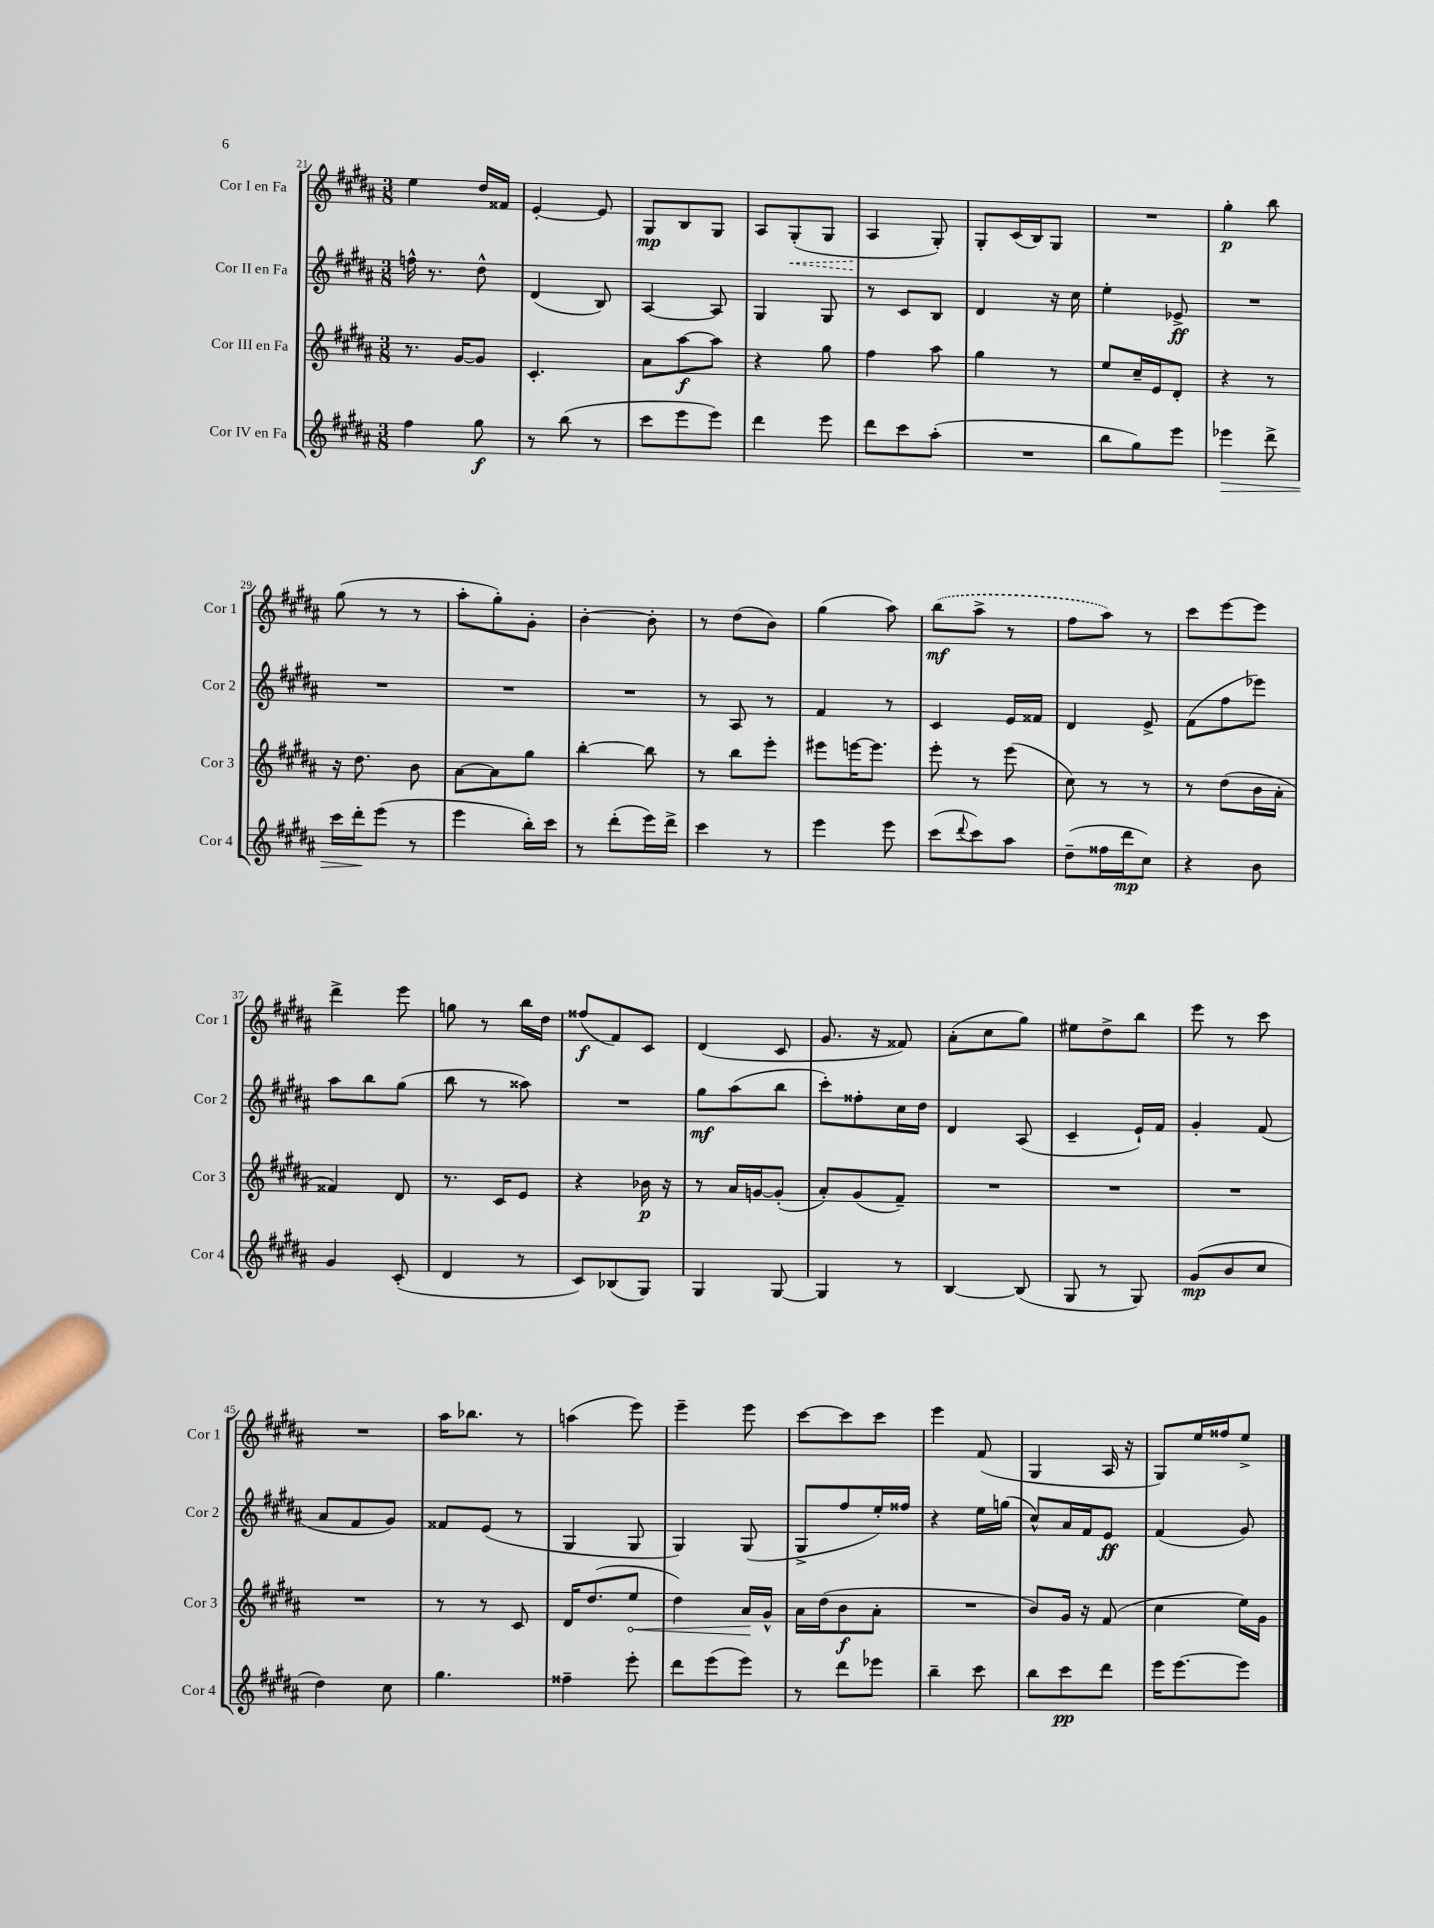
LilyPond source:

<<
\new StaffGroup <<
\new Staff = "s0" \with { instrumentName = "Cor I en Fa" shortInstrumentName = "Cor 1" } {
    \clef treble \key b \major \numericTimeSignature \time 3/8
    e''4 dis''16 fisis'16 |
    e'4~-. e'8 |
    gis8\mp b8 gis8 |
    ais8 \once \override Hairpin.style = #'dashed-line gis8-.\<( gis8 |
    ais4\! gis8-.) |
    gis8-. cis'16( b16) gis8 |
    R4. |
    gis''4-.\p b''8 |
    gis''8( r8 r8 |
    ais''8-. gis''8-.) gis'8-. |
    b'4~-. b'8-. |
    r8 dis''8( b'8) |
    gis''4( ais''8) |
    \once \slurDashed b''8\mf( ais''8-> r8 |
    fis''8 ais''8) r8 |
    cis'''8 e'''8~ e'''8 |
    dis'''4-> e'''8 |
    g''8 r8 b''16 dis''16 |
    fisis''8\f( fis'8) cis'8 |
    dis'4( cis'8 |
    gis'8. r16 fisis'8) |
    ais'8-.( cis''8 gis''8) |
    eis''8 dis''8-> b''8 |
    e'''8 r8 cis'''8 |
    R4. |
    ais''16 bes''8. r8 |
    a''4( e'''8) |
    e'''4-- e'''8 |
    cis'''8~ cis'''8 cis'''8 |
    e'''4 fis'8( |
    gis4 ais16 r16 |
    gis8) e''16 fisis''16 e''8-> \bar "|." |
}
\new Staff = "s1" \with { instrumentName = "Cor II en Fa" shortInstrumentName = "Cor 2" } {
    \clef treble \key b \major \numericTimeSignature \time 3/8
    f''16-^ r8. dis''8-^ |
    dis'4( b8) |
    ais4~ ais8 |
    gis4 gis8 |
    r8 cis'8 b8 |
    dis'4 r16 cis''16 |
    e''4-. ees'8->\ff |
    R4. |
    R4. |
    R4. |
    R4. |
    r8 ais8 r8 |
    fis'4 r8 |
    cis'4 e'16 fisis'16 |
    dis'4 e'8-> |
    fis'8( fis''8 ees'''8) |
    ais''8 b''8 gis''8( |
    b''8 r8 aisis''8) |
    R4. |
    gis''8\mf ais''8( b''8 |
    cis'''8-.) fisis''8-. cis''16 dis''16 |
    dis'4 ais8( |
    cis'4-- e'16-!) fis'16 |
    gis'4-. fis'8( |
    ais'8 fis'8 gis'8) |
    fisis'8 e'8( r8 |
    gis4 gis8 |
    gis4) gis8( |
    gis8-> fis''8 e''16-.) fisis''16 |
    r4 e''16 g''16( |
    cis''8-^) ais'16 fis'16 e'8\ff |
    fis'4( gis'8) \bar "|." |
}
\new Staff = "s2" \with { instrumentName = "Cor III en Fa" shortInstrumentName = "Cor 3" } {
    \clef treble \key b \major \numericTimeSignature \time 3/8
    r8. gis'16~ gis'8 |
    cis'4.-. |
    ais'8 ais''8~\f ais''8 |
    r4 gis''8 |
    fis''4 ais''8 |
    gis''4 r8 |
    e''8 cis''16-- e'16 dis'8-. |
    r4 r8 |
    r16 dis''8. b'8 |
    ais'8~ ais'8 gis''8 |
    b''4~-. b''8 |
    r8 b''8 e'''8-. |
    eis'''8 e'''16~ e'''8. |
    e'''8-. r8 e'''8( |
    cis''8) r8 r8 |
    r8 dis''8( b'16 ais'16-. |
    fisis'4) dis'8 |
    r8. cis'16 e'8 |
    r4 bes'16\p r16 |
    r8 ais'16 g'16~ g'8-.( |
    ais'8-.) gis'8( fis'8--) |
    R4. |
    R4. |
    R4. |
    R4. |
    r8 r8 cis'8 |
    dis'16 dis''8.( \once \override Hairpin.circled-tip = ##t e''8\< |
    dis''4) ais'16\! gis'16-^ |
    ais'16 dis''16( b'8\f ais'8-. |
    R4. |
    b'8) gis'16 r16 fis'8( |
    cis''4 e''16) gis'16 \bar "|." |
}
\new Staff = "s3" \with { instrumentName = "Cor IV en Fa" shortInstrumentName = "Cor 4" } {
    \clef treble \key b \major \numericTimeSignature \time 3/8
    fis''4 gis''8\f |
    r8 b''8( r8 |
    cis'''8 e'''8 e'''8) |
    dis'''4 e'''8 |
    dis'''8 cis'''8 ais''8-.( |
    R4. |
    b''8 gis''8) e'''8 |
    ees'''4\> dis'''8-> |
    cis'''16 dis'''16-.\! e'''8( r8 |
    e'''4 b''16-.) cis'''16 |
    r8 dis'''8-.( e'''16) dis'''16-> |
    cis'''4 r8 |
    e'''4 e'''8 |
    cis'''8( \appoggiatura { dis'''8 } cis'''8) ais''8 |
    dis''8--( fisis''16 dis'''16\mp cis''8) |
    r4 b'8 |
    gis'4 cis'8-.( |
    dis'4 r8 |
    cis'8) bes8( gis8) |
    gis4 gis8~ |
    gis4 r8 |
    b4~ b8( |
    gis8 r8 gis8) |
    gis'8\mp( b'8 cis''8 |
    dis''4) cis''8 |
    gis''4. |
    fisis''4-- e'''8-. |
    dis'''8 e'''8( e'''8) |
    r8 dis'''8 ees'''8 |
    b''4-- cis'''8 |
    b''8 cis'''8\pp dis'''8 |
    e'''16 e'''8.~ e'''8 \bar "|." |
}
>>
>>
\layout { \context { \Score currentBarNumber = #21 } }
